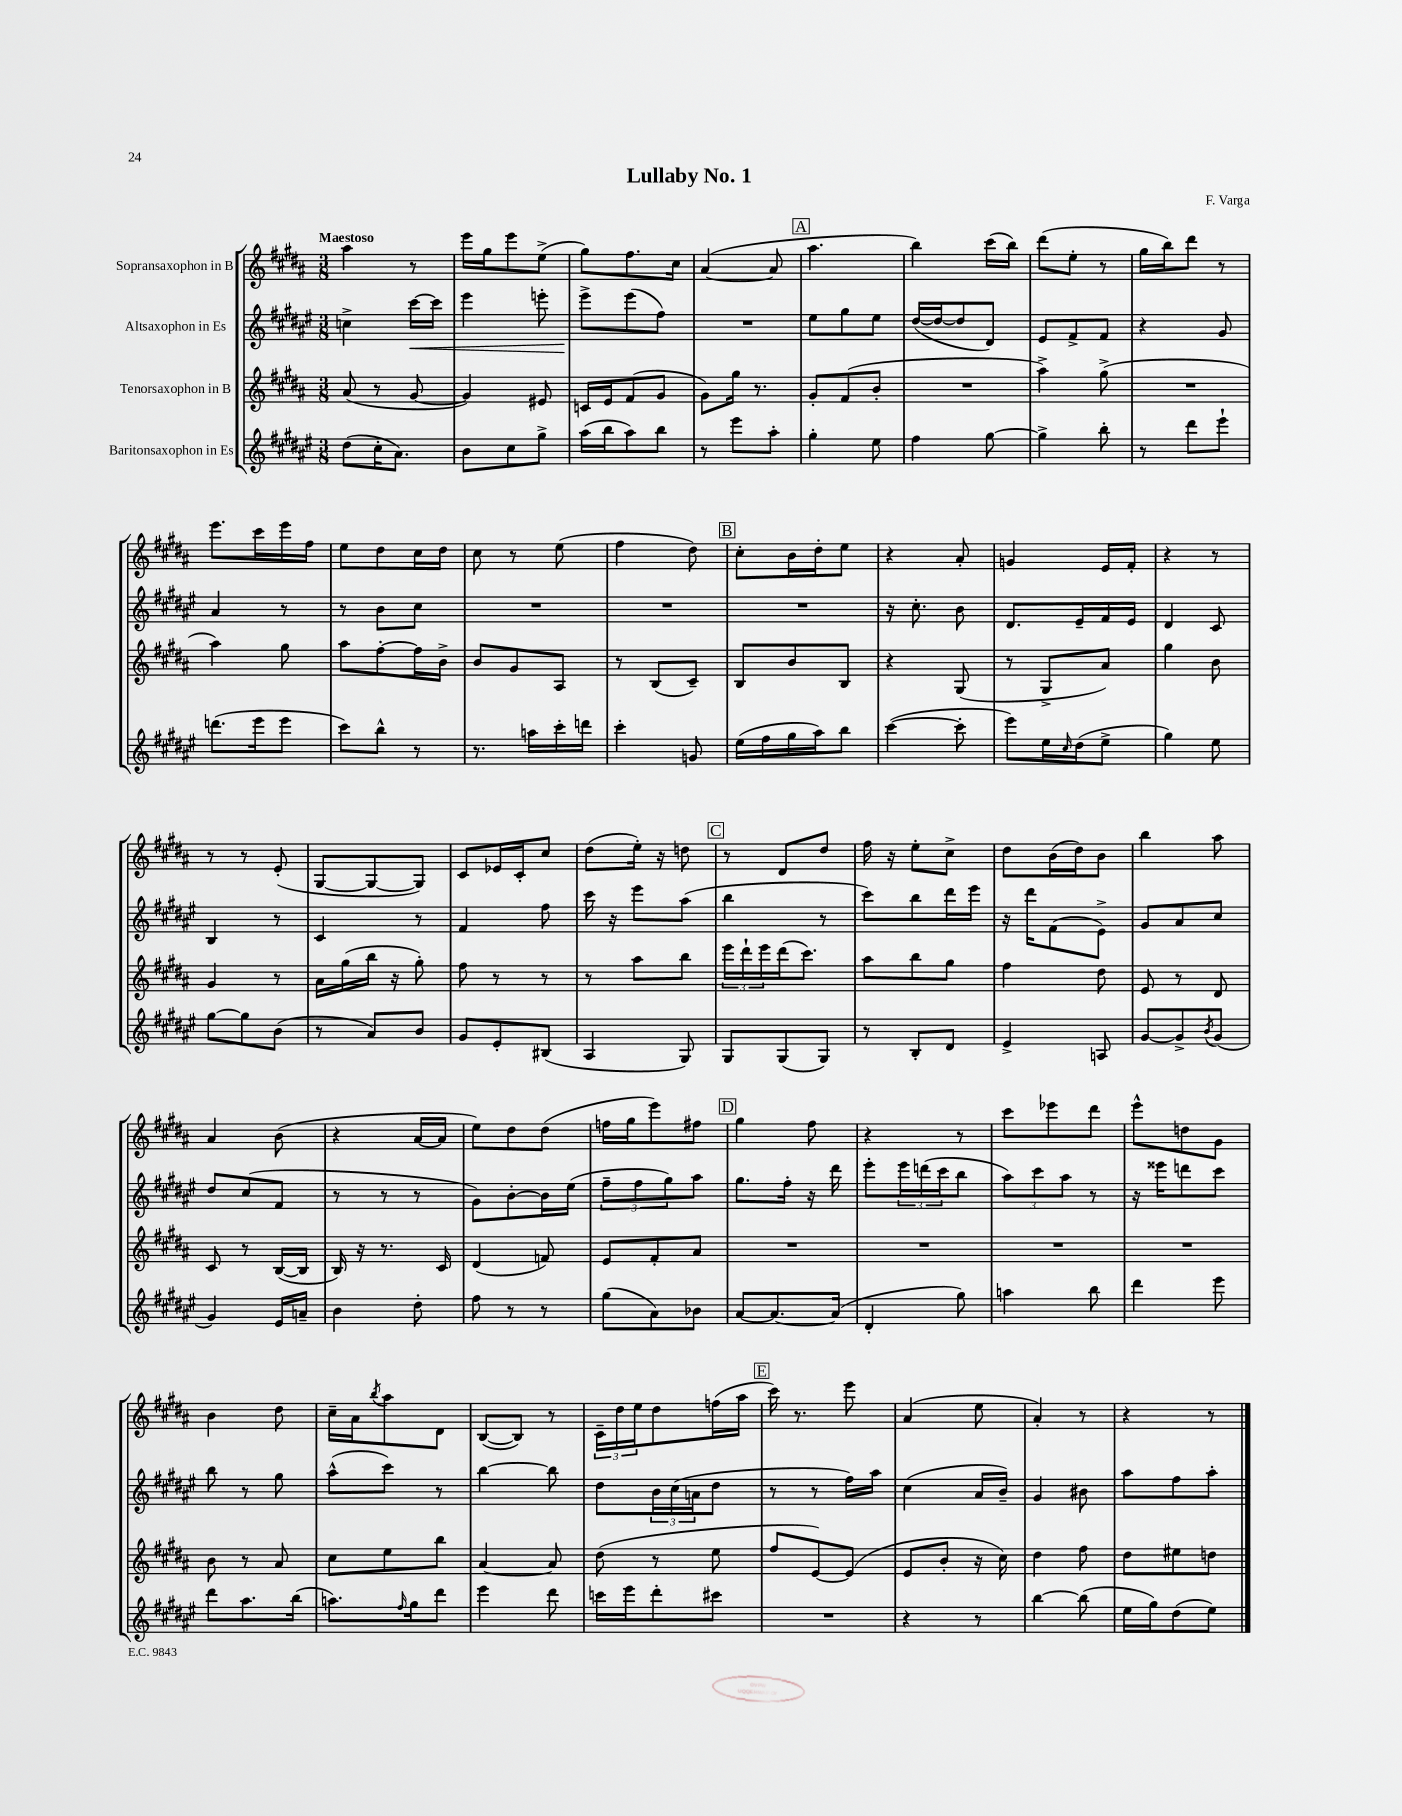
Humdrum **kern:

**kern	**kern	**kern	**kern
*staff4	*staff3	*staff2	*staff1
*clefG2	*clefG2	*clefG2	*clefG2
*k[f#c#g#d#a#e#]	*k[f#c#g#d#a#]	*k[f#c#g#d#a#e#]	*k[f#c#g#d#a#]
*M3/8	*M3/8	*M3/8	*M3/8
(8dd#	(8a#	4cc^	4aa#
16cc#'	8r	.	.
8.a#)	.	.	.
.	[8g#	[16ccc#	8r
.	.	16ccc#]	.
=	=	=	=
8b	4g#])	4eee#	16eee
.	.	.	16gg#
8cc#	.	.	8eee
8gg#^	8e#	8eee'	(8ee^
=	=	=	=
(16aa#	16c	8eee#^	8gg#)
16bb	16e	.	.
8aa#)	(8f#	(8eee#	8.ff#
8bb	8g#	8ff#)	.
.	.	.	16cc#
=	=	=	=
8r	8g#)	4.r	([4a#
8eee#	16gg#	.	.
.	8.r	.	.
8aa#'	.	.	8a#]
=	=	=	=
4gg#'	8g#'	8ee#	4.aa#
.	(8f#	8gg#	.
8ee#	8b'	8ee#	.
=	=	=	=
4ff#	4.r	([16dd#	4bb)
.	.	16dd#_	.
.	.	8dd#]	.
[8gg#	.	8d#)	(16ccc#
.	.	.	16bb)
=	=	=	=
4gg#^]	4aa#^)	8e#	(8ddd#
.	.	8f#^	8ee'
8bb'	(8gg#^	8f#	8r
=	=	=	=
8r	4.r	4r	16gg#
.	.	.	16bb)
8ddd#	.	.	8ddd#
8eee#`	.	8g#	8r
=	=	=	=
(8.ddd	4aa#)	4a#	8.eee
16eee#	.	.	16ccc#
8eee#	8gg#	8r	16eee
.	.	.	16ff#
=	=	=	=
8ccc#)	8aa#	8r	8ee
8bb^^	[8ff#'	8b	8dd#
8r	16ff#]	8cc#	16cc#
.	16b^	.	16dd#
=	=	=	=
8.r	8b	4.r	8cc#
.	8g#	.	8r
16aa	.	.	.
16ccc#'	8A#	.	(8ee
16ddd	.	.	.
=	=	=	=
4ccc#'	8r	4.r	4ff#
.	(8B	.	.
8g	8c#~)	.	8dd#)
=	=	=	=
(16ee#	8B	4.r	8cc#'
16ff#	.	.	.
16gg#	8b	.	16b
16aa#)	.	.	16dd#'
8bb	8B	.	8ee
=	=	=	=
([4ccc#	4r	16r	4r
.	.	8.cc#'	.
8ccc#']	(8G#	8b	8a#'
=	=	=	=
8eee#)	8r	8.d#	4g
16ee#	8G#^	.	.
16qqcc#	.	.	.
(16dd#	.	16e#~	.
8ee#^	8a#)	16f#	16e
.	.	16e#	16f#'
=	=	=	=
4gg#)	4gg#	4d#	4r
8ee#	8b	8c#	8r
=	=	=	=
[8gg#	4g#	4B	8r
8gg#]	.	.	8r
(8b	8r	8r	(8e'
=	=	=	=
8r	16a#	4c#	[8G#
.	(16gg#	.	.
8a#)	16bb	.	8G#_
.	16r	.	.
8b	8gg#')	8r	8G#])
=	=	=	=
8g#	8ff#	4f#	8c#
8e#'	8r	.	16e-
.	.	.	16c#'
(8B#	8r	8ff#	8cc#
=	=	=	=
4A#	8r	16ccc#	(8dd#
.	.	16r	.
.	8aa#	8eee#	16ee')
.	.	.	16r
8G#)	8bb	(8aa#	8dd
=	=	=	=
8G#	24eee	4bb	8r
.	24ddd#`	.	.
.	24eee	.	.
(8G#	(16ddd#	.	8d#
.	8.ccc#)	.	.
8G#)	.	8r	8dd#
=	=	=	=
8r	8aa#	8ccc#)	16ff#
.	.	.	16r
8B'	8bb	8bb	8ee'
8d#	8gg#	16ddd#	8cc#^
.	.	16eee#	.
=	=	=	=
4e#^	4ff#	16r	8dd#
.	.	16ddd#	.
.	.	(8f#	(16b
.	.	.	16dd#)
8A	8dd#	8e#^)	8b
=	=	=	=
[8g#	8e	8g#	4bb
8g#^]	8r	8a#	.
8qb	.	.	.
(8g#	8d#	8cc#	8aa#
=	=	=	=
4g#)	8c#	8dd#	4a#
.	8r	(8cc#	.
16e#	([16B	8f#	(8b
16a~	16B]	.	.
=	=	=	=
4b	16B)	8r	4r
.	16r	.	.
.	8.r	8r	.
8dd#'	.	8r	[16a#
.	16c#	.	16a#]
=	=	=	=
8ff#	(4d#	8g#)	8ee)
8r	.	[8b'	8dd#
8r	8f)	16b]	(8dd#
.	.	(16ee#	.
=	=	=	=
(8gg#	8e	12ff#~	16ff
.	.	.	16gg#
.	.	12ff#	.
8a#)	8f#'	.	8eee)
.	.	12gg#)	.
8b-	8a#	8aa#	8ff#
=	=	=	=
[8a#	4.r	8.gg#	4gg#
8.a#_	.	.	.
.	.	16ff#'	.
.	.	16r	8ff#
(16a#]	.	16ddd#	.
=	=	=	=
4d#'	4.r	8eee#'	4r
.	.	24eee#	.
.	.	(24ddd	.
.	.	24ccc#	.
8gg#)	.	8bb	8r
=	=	=	=
4aa	4.r	12aa#)	8ccc#
.	.	12ccc#	.
.	.	.	8eee-
.	.	12aa#	.
8bb	.	8r	8ddd#
=	=	=	=
4ddd#	4.r	16r	8eee^^
.	.	16eee##	.
.	.	8ddd	8dd
8eee#	.	8ccc#	8g#
=	=	=	=
8ddd#	8b	8bb	4b
8.aa#	8r	8r	.
.	8a#	8gg#	8dd#
(16bb	.	.	.
=	=	=	=
8.aa)	8cc#	(8aa#^^	16cc#~
.	.	.	16a#
.	.	.	8qbb
.	8ee	8ccc#)	8aa#
16qqff#	.	.	.
16gg#	.	.	.
8ddd#	8bb	8r	8d#
=	=	=	=
4eee#	[4a#	[4bb	([8B
.	.	.	8B])
8ddd#	8a#]	8bb]	8r
=	=	=	=
16ccc	(8dd#	8dd#	24c#~
.	.	.	24dd#
16eee#	.	.	.
.	.	.	24ee
8ddd#'	8r	24b	8dd#
.	.	(24cc#	.
.	.	24a	.
8ccc#	8ee	8dd#	(16ff
.	.	.	16aa#
=	=	=	=
4.r	8ff#	8r	16ccc#)
.	.	.	8.r
.	[8e)	8r	.
.	(8e]	16ff#)	8eee
.	.	16aa#	.
=	=	=	=
4r	8e	(4cc#	(4a#
.	8b'	.	.
8r	16r	16a#	8ee
.	16cc#)	16b~)	.
=	=	=	=
[4bb	4dd#	4g#	4a#')
(8bb]	8ff#	8b#	8r
=	=	=	=
16ee#	8dd#	8aa#	4r
16gg#)	.	.	.
(8dd#	8ee#	8ff#	.
8ee#)	8dd	8aa#'	8r
==	==	==	==
*-	*-	*-	*-
